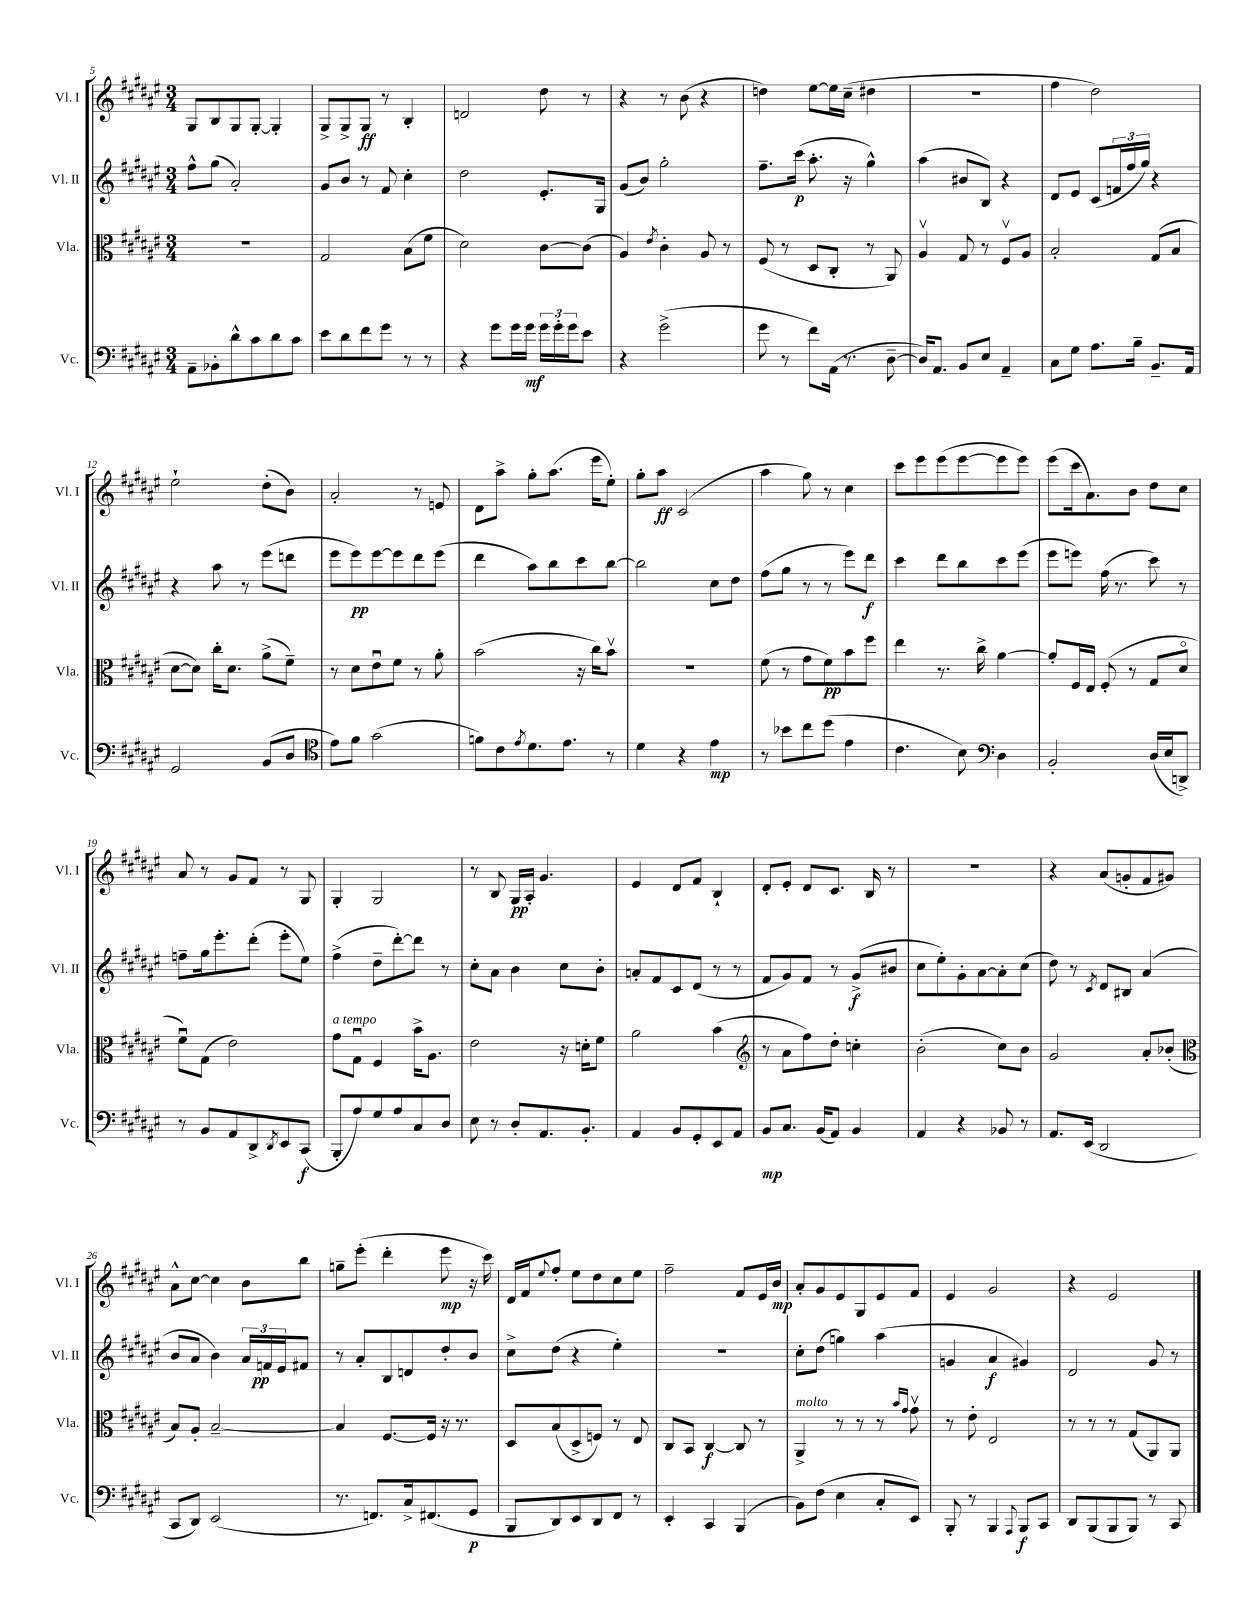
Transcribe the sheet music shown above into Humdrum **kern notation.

**kern	**dynam	**kern	**dynam	**kern	**dynam	**kern	**dynam
*part4	*part4	*part3	*part3	*part2	*part2	*part1	*part1
*staff4	*staff4	*staff3	*staff3	*staff2	*staff2	*staff1	*staff1
*I"Vc.	*	*I"Vla.	*	*I"Vl. II	*	*I"Vl. I	*
*I'Vc.	*	*I'Vla.	*	*I'Vl. II	*	*I'Vl. I	*
*clefF4	*	*clefC3	*	*clefG2	*	*clefG2	*
*k[f#c#g#d#a#e#]	*	*k[f#c#g#d#a#e#]	*	*k[f#c#g#d#a#e#]	*	*k[f#c#g#d#a#e#]	*
*M3/4	*	*M3/4	*	*M3/4	*	*M3/4	*
=5	=5	=5	=5	=5	=5	=5	=5
8AA#~\L	.	2.r	.	8ff#^^\L	.	8G#/L	.
8BB-X'\	.	.	.	(8gg#\J	.	8B/	.
8d#^^\	.	.	.	2a#'/)	.	8G#/	.
8c#\	.	.	.	.	.	[8G#'/J	.
8d#\	.	.	.	.	.	4G#'/]	.
8c#\J	.	.	.	.	.	.	.
=6	=6	=6	=6	=6	=6	=6	=6
8e#\L	.	2G#/	.	8g#/L	.	8G#^/L	.
8d#\	.	.	.	8b/J	.	8G#^/	.
8f#\	.	.	.	8r	.	8G#/J	ff
8g#\J	.	.	.	8f#/	.	8r	.
8r	.	(8B\L	.	4cc#'\	.	4B'/	.
8r	.	8f#\J	.	.	.	.	.
=7	=7	=7	=7	=7	=7	=7	=7
4r	.	2d#\)	.	2dd#\	.	2dn/	.
8g#\L	.	.	.	.	.	.	.
16g#\L	.	.	.	.	.	.	.
16g#\JJ	mf	.	.	.	.	.	.
24g#\LL	.	[8c#\L	.	8.e#'/L	.	8dd#\	.
24g#'\	.	.	.	.	.	.	.
24g#\J	.	.	.	.	.	.	.
8e#\J	.	(8c#\J]	.	.	.	8r	.
.	.	.	.	16G#/Jk	.	.	.
=8	=8	=8	=8	=8	=8	=8	=8
4r	.	4A#/)	.	(8g#/L	.	4r	.
.	.	.	.	8b/J)	.	.	.
.	.	8qe#/	.	.	.	.	.
(2g#^\	.	4c#'\	.	2gg#'\	.	8r	.
.	.	.	.	.	.	(8b\	.
.	.	8A#/	.	.	.	4r	.
.	.	8r	.	.	.	.	.
=9	=9	=9	=9	=9	=9	=9	=9
8g#\	.	(8F#/	.	8.ff#~\L	.	4ddn\)	.
8r	.	8r	.	.	.	.	.
.	.	.	.	(16ccc#\Jk	p	.	.
8f#\L)	.	8D#/L	.	8.aa#'\	.	[8ee#\L	.
(16AA#\Jk	.	8C#'/J	.	.	.	16ee#\L]	.
8.r	.	.	.	16r	.	(16cc#~\JJ	.
.	.	8r	.	4gg#^^\)	.	4dd#X\	.
[8D#~\	.	8AA#/)	.	.	.	.	.
=10	=10	=10	=10	=10	=10	=10	=10
16D#/KL])	.	4A#v/	.	(4aa#\	.	2.r	.
8.AA#/J	.	.	.	.	.	.	.
8BB/L	.	8G#/	.	8b#X/L	.	.	.
8E#/J	.	8r	.	8B/J)	.	.	.
4AA#~/	.	8F#v/L	.	4r	.	.	.
.	.	8A#/J	.	.	.	.	.
=11	=11	=11	=11	=11	=11	=11	=11
8C#\L	.	2B'/	.	8d#/L	.	4ff#\	.
8G#\J	.	.	.	8e#/J	.	.	.
8.A#\L	.	.	.	(8c#/L	.	2dd#\)	.
.	.	.	.	24fn/L	.	.	.
.	.	.	.	24ff#/	.	.	.
16B~\Jk	.	.	.	.	.	.	.
.	.	.	.	24gg#/JJ)	.	.	.
8.BB~/L	.	(8G#/L	.	4r	.	.	.
.	.	8B/J	.	.	.	.	.
16AA#/Jk	.	.	.	.	.	.	.
!!LO:LB:g=z
=12	=12	=12	=12	=12	=12	=12	=12
2GG#/	.	[8d#\L	.	4r	.	2ee#`\	.
.	.	8d#\J])	.	.	.	.	.
.	.	16cc#'\KL	.	8aa#\	.	.	.
.	.	8.d#\J	.	.	.	.	.
.	.	.	.	8r	.	.	.
(8BB/L	.	(8a#^\L	.	(8eee#\L	.	(8dd#'\L	.
8D#/J	.	8f#~\J)	.	8dddn\J	.	8b\J)	.
=13	=13	=13	=13	=13	=13	=13	=13
*clefC4	*	*	*	*	*	*	*
8e#\L)	.	8r	.	8eee#\L	.	2a#'/	.
8f#\J	.	8d#\L	.	8eee#\)	pp	.	.
(2g#\	.	8e#u\	.	[8eee#\	.	.	.
.	.	8f#\J	.	8eee#\]	.	.	.
.	.	8r	.	8ddd#\	.	8r	.
.	.	8a#'\	.	(8eee#\J	.	8en/	.
=14	=14	=14	=14	=14	=14	=14	=14
8fn\L)	.	(2b\	.	4ddd#\	.	8d#\L	.
8c#\	.	.	.	.	.	8aa#^\J	.
8qe#/	.	.	.	.	.	.	.
8.d#\	.	.	.	8aa#\L)	.	8gg#'\L	.
.	.	.	.	8bb\	.	(8.aa#\J	.
8.e#\J	.	.	.	.	.	.	.
.	.	16r	.	8ccc#\	.	.	.
.	.	16cc#\KL)	.	.	.	16eee#\KL	.
8r	.	8bv\J	.	[8bb\J	.	8ee#'\J)	.
=15	=15	=15	=15	=15	=15	=15	=15
4d#\	.	2.r	.	2bb\]	.	8gg#'\L	.
.	.	.	.	.	.	8aa#\J	ff
4r	.	.	.	.	.	(2c#/	.
4e#\	mp	.	.	8cc#\L	.	.	.
.	.	.	.	8dd#\J	.	.	.
=16	=16	=16	=16	=16	=16	=16	=16
8r	.	(8f#\	.	(8ff#\L	.	4aa#\	.
8b-X\L	.	8r	.	8gg#\J	.	.	.
8cc#\	.	8g#\L	.	8r	.	8gg#\)	.
(8dd#\J	.	8f#\)	pp	8r	.	8r	.
4e#\	.	8b\	.	8eee#\L)	.	4cc#\	.
.	.	8ff#\J	.	8ddd#\J	f	.	.
=17	=17	=17	=17	=17	=17	=17	=17
4.c#\	.	4ee#\	.	4ccc#\	.	8ccc#\L	.
.	.	.	.	.	.	8eee#\	.
.	.	8.r	.	8ddd#\L	.	(8eee#\	.
8B\)	.	.	.	8bb\	.	[8eee#\	.
.	.	16cc#^\	.	.	.	.	.
*clefF4	*	*	*	*	*	*	*
4D#\	.	[4a#\	.	8ccc#\	.	8eee#\]	.
.	.	.	.	(8eee#\J	.	8eee#\J)	.
=18	=18	=18	=18	=18	=18	=18	=18
2BB'/	.	8a#'/L]	.	8eee#\L	.	(8eee#\L	.
.	.	16F#/L	.	8eeen\J)	.	16ccc#\k	.
.	.	16E#/JJ	.	.	.	8.a#\)	.
.	.	(8F#'/	.	(16ff#\	.	.	.
.	.	.	.	8.r	.	.	.
.	.	8r	.	.	.	8b\J	.
(16D#/LL	.	8G#/L	.	8ccc#\)	.	8dd#\L	.
16E#/J	.	.	.	.	.	.	.
8DDn^/J)	.	8d#/J	.	8r	.	8cc#\J	.
!!LO:LB:g=z
=19	=19	=19	=19	=19	=19	=19	=19
8r	.	8f#u\L)	.	8ffn~\L	.	8a#/	.
8BB/L	.	(8G#\J	.	16gg#\k	.	8r	.
.	.	.	.	8.eee#'\	.	.	.
8AA#/	.	2e#\)	.	.	.	8g#/L	.
8DD#^/	.	.	.	(8ddd#'\J	.	8f#/J	.
8qDD#/	.	.	.	.	.	.	.
8EE#/	.	.	.	8eee#'\L	.	8r	.
(8CC#/J	f	.	.	8ee#\J)	.	8G#/	.
=20	=20	=20	=20	=20	=20	=20	=20
!	!	!LO:TX:a:i:t=a tempo	!	!	!	!	!
8BBB'/L	.	8g#\L	.	(4ff#^\	.	4G#'/	.
8A#/)	.	8G#u\J	.	.	.	.	.
8G#/	.	4F#/	.	8dd#~\L	.	2G#/	.
8A#/	.	.	.	[8ddd#'\)	.	.	.
8C#/	.	16b^\KL	.	8ddd#\J]	.	.	.
.	.	8.A#\J	.	.	.	.	.
8D#/J	.	.	.	8r	.	.	.
=21	=21	=21	=21	=21	=21	=21	=21
8E#\	.	2e#\	.	8cc#'\L	.	8r	.
8r	.	.	.	8a#\J	.	8B/	.
8D#'/L	.	.	.	4b\	.	16G#/LL	pp
.	.	.	.	.	.	16A#'/JJ	.
8.AA#/	.	.	.	.	.	4.g#/	.
.	.	16r	.	8cc#\L	.	.	.
8.BB'/J	.	16dn'\KL	.	.	.	.	.
.	.	8f#\J	.	8b'\J	.	.	.
=22	=22	=22	=22	=22	=22	=22	=22
4AA#/	.	2a#\	.	8an'/L	.	4e#/	.
.	.	.	.	8f#/	.	.	.
8BB/L	.	.	.	8c#/	.	8d#/L	.
8GG#'/	.	.	.	(8d#/J	.	8f#/J	.
8EE#/	.	(4b\	.	8r	.	4B`/	.
8AA#/J	.	.	.	8r	.	.	.
=23	=23	=23	=23	=23	=23	=23	=23
*	*	*clefG2	*	*	*	*	*
8BB/L	mp	8r	.	8f#/L	.	8d#'/L	.
8.C#/J	.	8a#\L	.	8g#/)	.	8e#'/J	.
.	.	8ff#\)	.	8f#/J	.	8d#/L	.
(16BB/KL	.	.	.	.	.	.	.
8AA#/J)	.	8dd#'\J	.	8r	.	8.c#/J	.
4BB/	.	4ccn'\	.	(8g#^/L	f	.	.
.	.	.	.	.	.	16B/	.
.	.	.	.	8b#X/J	.	8r	.
=24	=24	=24	=24	=24	=24	=24	=24
4AA#/	.	(2b'\	.	8cc#\L	.	2.r	.
.	.	.	.	8ee#'\)	.	.	.
4r	.	.	.	8g#'\	.	.	.
.	.	.	.	[8a#\	.	.	.
8BB-X/	.	8cc#\L)	.	8a#'\]	.	.	.
8r	.	8b\J	.	(8cc#\J	.	.	.
=25	=25	=25	=25	=25	=25	=25	=25
8.AA#/L	.	2g#/	.	8dd#\)	.	4r	.
.	.	.	.	8r	.	.	.
(16EE#/Jk	.	.	.	.	.	.	.
.	.	.	.	8qc#/	.	.	.
2DD#/	.	.	.	8d#/L	.	(8a#/L	.
.	.	.	.	8B#X/J	.	8gn'/	.
.	.	8a#'/L	.	(4a#/	.	8f#/	.
.	.	(8b-X'/J	.	.	.	8g#X/J)	.
!!LO:LB:g=z
=26	=26	=26	=26	=26	=26	=26	=26
*	*	*clefC3	*	*	*	*	*
8CC#/L	.	8B/L)	.	8b/L	.	8a#^^\L	.
8DD#/J)	.	8A#'/J	.	8a#/J	.	[8cc#\J	.
(2EE#/	.	[2B~/	.	4b\)	.	4cc#\]	.
.	.	.	.	24a#/LL	.	8b\L	.
.	.	.	.	24fn/	pp	.	.
.	.	.	.	24e#/J	.	.	.
.	.	.	.	8f#X/J	.	8bb\J	.
=27	=27	=27	=27	=27	=27	=27	=27
8.r	.	4B/]	.	8r	.	8ggn~\L	.
.	.	.	.	8a#'/L	.	(8eee#'\J	.
8.FFn/L)	.	.	.	.	.	.	.
.	.	[8.F#/L	.	8B/	.	4ddd#'\	.
16C#^/k	.	.	.	8dn/	.	.	.
(8.FF#X/	.	16F#/Jk]	.	.	.	.	.
.	.	16r	.	8dd#'/	.	8eee#\	mp
.	.	8.r	.	.	.	.	.
8GG#/J	p	.	.	8b/J	.	16r	.
.	.	.	.	.	.	16ccc#\)	.
=28	=28	=28	=28	=28	=28	=28	=28
8BBB/L	.	8D#/L	.	8cc#^\L	.	16d#/LL	.
.	.	.	.	.	.	16f#/J	.
.	.	.	.	.	.	8qqee#/	.
8DD#/)	.	(8B/	.	(8dd#\J	.	8ff#'/J	.
8EE#/	.	8D#^/	.	4r	.	8ee#\L	.
8DD#/	.	8Fn/J)	.	.	.	8dd#\	.
8FF#/J	.	8r	.	4ee#'\)	.	8cc#\	.
8r	.	8E#/	.	.	.	8ee#\J	.
=29	=29	=29	=29	=29	=29	=29	=29
4EE#'/	.	8C#/L	.	2.r	.	2ff#~\	.
.	.	8BB/J	.	.	.	.	.
4CC#/	.	[4C#/	f	.	.	.	.
(4BBB/	.	8C#/]	.	.	.	8f#/L	.
.	.	8r	.	.	.	16e#/L	.
.	.	.	.	.	.	16b/JJ	mp
=30	=30	=30	=30	=30	=30	=30	=30
!	!	!LO:TX:a:i:t=molto	!	!	!	!	!
8BB\L)	.	4AA#^/	.	8cc#'\L	.	8a#'/L	.
(8F#\J	.	.	.	(8dd#\J	.	8g#/	.
4E#\	.	8r	.	4ggn\)	.	8e#/	.
.	.	8r	.	.	.	8G#/	.
8C#'/L	.	8r	.	(4aa#\	.	8e#/	.
.	.	16qqb/LL	.	.	.	.	.
.	.	16qqg#/JJ	.	.	.	.	.
8EE#/J)	.	8g#v\	.	.	.	8f#/J	.
=31	=31	=31	=31	=31	=31	=31	=31
8BBB'/	.	8r	.	4gn/	.	4e#/	.
8r	.	8e#'\	.	.	.	.	.
4BBB/	.	2E#/	.	4a#/	f	2g#/	.
8qqAAA#/	.	.	.	.	.	.	.
8BBB/L	f	.	.	4g#X/)	.	.	.
8CC#/J	.	.	.	.	.	.	.
=32	=32	=32	=32	=32	=32	=32	=32
8DD#/L	.	8r	.	2d#/	.	4r	.
(8BBB/	.	8r	.	.	.	.	.
8BBB/	.	8r	.	.	.	2e#/	.
8BBB/J)	.	(8G#/L	.	.	.	.	.
8r	.	8AA#/)	.	8g#/	.	.	.
8CC#/	.	8AA#/J	.	8r	.	.	.
==	==	==	==	==	==	==	==
*-	*-	*-	*-	*-	*-	*-	*-
